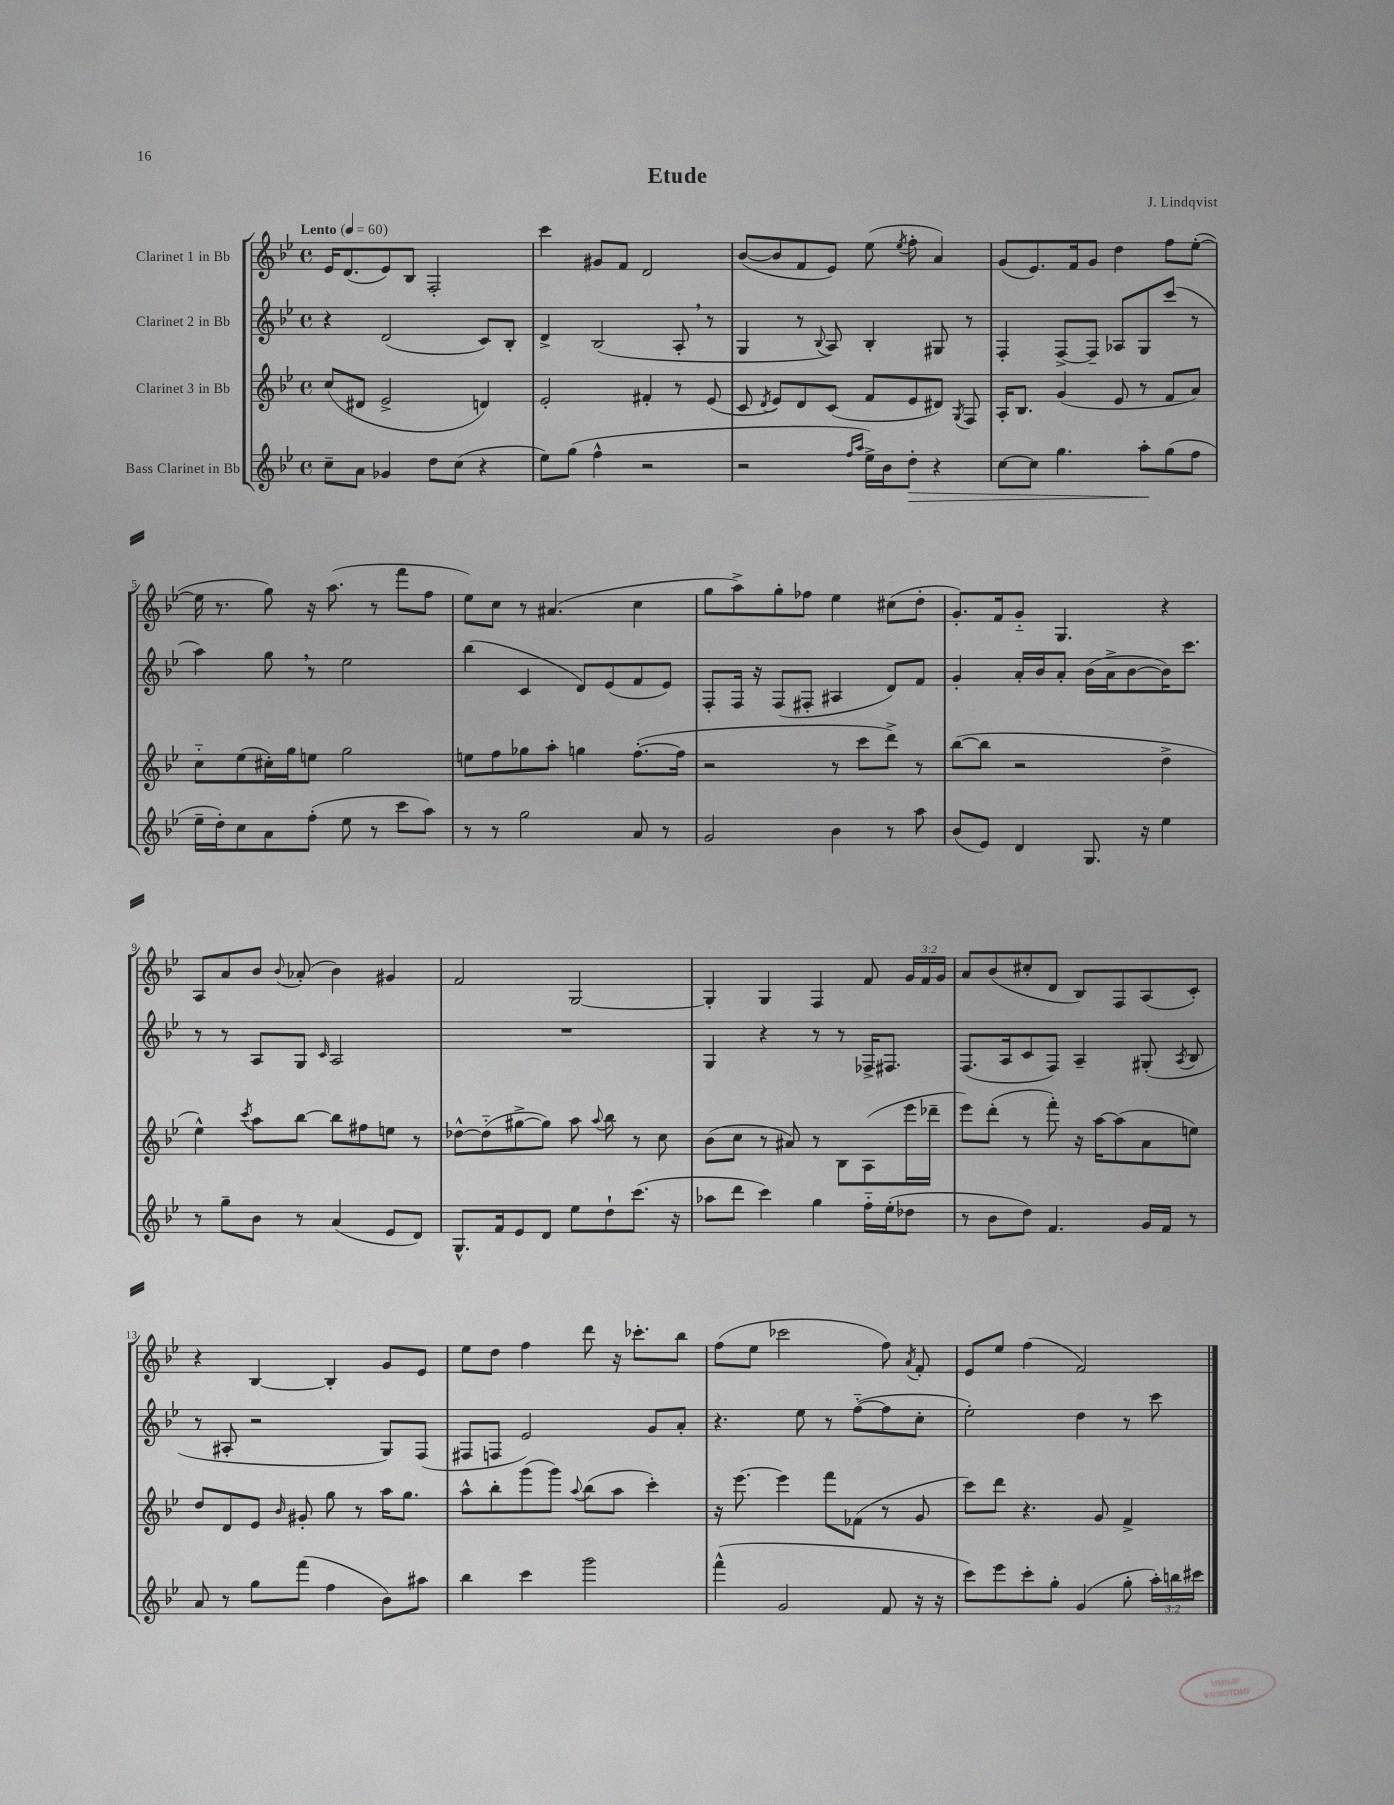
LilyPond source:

\header { title = "Etude" composer = "J. Lindqvist" }
<<
\new StaffGroup <<
\new Staff = "s0" \with { instrumentName = "Clarinet 1 in Bb" } {
    \clef treble \key bes \major \defaultTimeSignature \time 4/4 \override Staff.TupletNumber.text = #tuplet-number::calc-fraction-text \tempo "Lento" 4 = 60
    \autoBeamOff ees'16[ d'8.( ees'8) bes8] f2-. |
    c'''4 gis'8[ f'8] d'2 |
    bes'8[~( bes'8 f'8 ees'8]) ees''8( \acciaccatura { ees''8 } f''8-. a'4) |
    g'8[( ees'8.) f'16 g'8] d''4 f''8[ ees''8]~-.( |
    ees''16 r8. g''8) r16 a''8.( r8 f'''8[ f''8] |
    ees''8[) c''8] r8 ais'4.( c''4 |
    g''8[ a''8->) g''8-. fes''8] ees''4 cis''8[( d''8]-. |
    g'8.[-.) f'16 g'8]-_ g4. r4 |
    a8[ a'8 bes'8] \appoggiatura { bes'8 } aes'8-.( bes'4) gis'4 |
    f'2 g2~ |
    g4-. g4 f4 f'8 \tuplet 3/2 { g'16[ f'16 g'16] } |
    a'8[ bes'8( cis''8-. d'8] bes8[) f8 a8( c'8]-.) |
    r4 bes4~ bes4-. g'8[ ees'8] |
    ees''8[ d''8] f''4 d'''8 r16 ces'''8.[-. bes''8] |
    f''8[( ees''8] ces'''2 f''8) \acciaccatura { a'8 } f'8-. |
    ees'8[ ees''8] f''4( f'2) \bar "|." |
}
\new Staff = "s1" \with { instrumentName = "Clarinet 2 in Bb" } {
    \clef treble \key bes \major \defaultTimeSignature \time 4/4
    \autoBeamOff r4 d'2( c'8[) bes8]-. |
    d'4-> bes2( a8-. \breathe r8 |
    g4 r8 \appoggiatura { bes8 } a8) bes4-. gis8 r8 |
    f4-. f8[~-> f8]-- aes8[ g8 c'''8]( r8 |
    a''4) g''8 \breathe r8 ees''2 |
    bes''4( c'4 d'8[) ees'8( f'8 ees'8]) |
    f8[-. f16] r16 f8[( fis8]-. ais4 d'8[) f'8] |
    g'4-. a'16[-. bes'16 a'8]-. bes'16[( a'16-> bes'8~ bes'16) c'''8.] |
    r8 r8 a8[ g8] \grace { c'16 } a2 |
    R1 |
    g4 r4 r8 r8 fes16[-> fis8.] |
    f8.[( a16 c'8 f8]) a4-- gis8-.( \acciaccatura { a8 } bes8 |
    r8 ais8-. r2 g8[) f8]( |
    fis8[ f8] ees'2) g'8[ a'8]-. |
    r4. ees''8 r8 f''8[~-_( f''8 c''8]-. |
    ees''2-.) d''4 r8 c'''8 \bar "|." |
}
\new Staff = "s2" \with { instrumentName = "Clarinet 3 in Bb" } {
    \clef treble \key bes \major \defaultTimeSignature \time 4/4
    \autoBeamOff c''8[( dis'8] ees'2-> d'4) |
    ees'2-. fis'4-. r8 ees'8( |
    c'8 \acciaccatura { d'8 } ees'8[) d'8 c'8]( f'8[ ees'8 dis'8]) \acciaccatura { g8 } f8 |
    a16[-. bes8.] g'4( ees'8 r8 f'8[ a'8]) |
    c''8[-_ ees''8( cis''16-.) g''16 e''8] g''2 |
    e''8[ f''8 ges''8 a''8]-. g''4 f''8.[~-.( f''16] |
    r2 r8 c'''8[ d'''8]->) r8 |
    bes''8[~( bes''8] r2 d''4-> |
    ees''4-^) \acciaccatura { c'''8 } a''8[ bes''8]~ bes''8[ fis''8 e''8] r8 |
    des''8[~-^ des''8-_( gis''8~-> gis''8]) a''8 \appoggiatura { a''8 } bes''8 r8 c''8 |
    bes'8[( c''8] r8 ais'8) r8 bes8[ a8( ees'''16 des'''16]-- |
    ees'''8[) d'''8]-.( r8 f'''8-.) r16 a''16[~ a''8( a'8 e''8]) |
    d''8[ d'8 ees'8] \grace { bes'16 } gis'8-. g''8 r8 a''16[ g''8.] |
    a''8[-^ bes''8-. g'''8( g'''8]) \appoggiatura { a''8 } bes''8[( a''8] c'''4-.) |
    r16 ees'''8.~ ees'''4 f'''8[ fes'8]( r8 g'8 |
    c'''8[) d'''8] r4. g'8 f'4-> \bar "|." |
}
\new Staff = "s3" \with { instrumentName = "Bass Clarinet in Bb" } {
    \clef treble \key bes \major \defaultTimeSignature \time 4/4 \override Staff.TupletNumber.text = #tuplet-number::calc-fraction-text
    \autoBeamOff c''8[-- a'8] ges'4 d''8[ c''8]( r4 |
    ees''8[) g''8]( f''4-^ r2 |
    r2 \grace { f''16[ a''16] } ees''16[->) bes'16 d''8]-.\> r4 |
    c''8[~ c''8] g''4. a''8[-.\! g''8( f''8] |
    ees''16[-- d''16-.) c''8 a'8 f''8]-.( ees''8 r8 c'''8[ a''8]) |
    r8 r8 g''2 a'8 r8 |
    g'2 bes'4 r8 a''8 |
    bes'8[( ees'8]) d'4 g8. r16 ees''4 |
    r8 g''8[-- bes'8] r8 a'4( ees'8[ d'8]) |
    g8.[-^ f'16 ees'8 d'8] ees''8[ d''8-! c'''8.]( r16 |
    aes''8[ d'''8] c'''4) g''4 f''16[-_ ees''16-.( des''8] |
    r8 bes'8[ d''8]) f'4. g'16[ f'16] r8 |
    a'8 r8 g''8[ f'''8]( f''4 bes'8[) ais''8] |
    bes''4 c'''4 g'''2 |
    f'''4-^( g'2 f'8 r16 r16 |
    c'''8[) ees'''8 c'''8-. g''8]-. g'4( g''8-. \tuplet 3/2 { a''16[-.) b''16 cis'''16] } \bar "|." |
}
>>
>>
